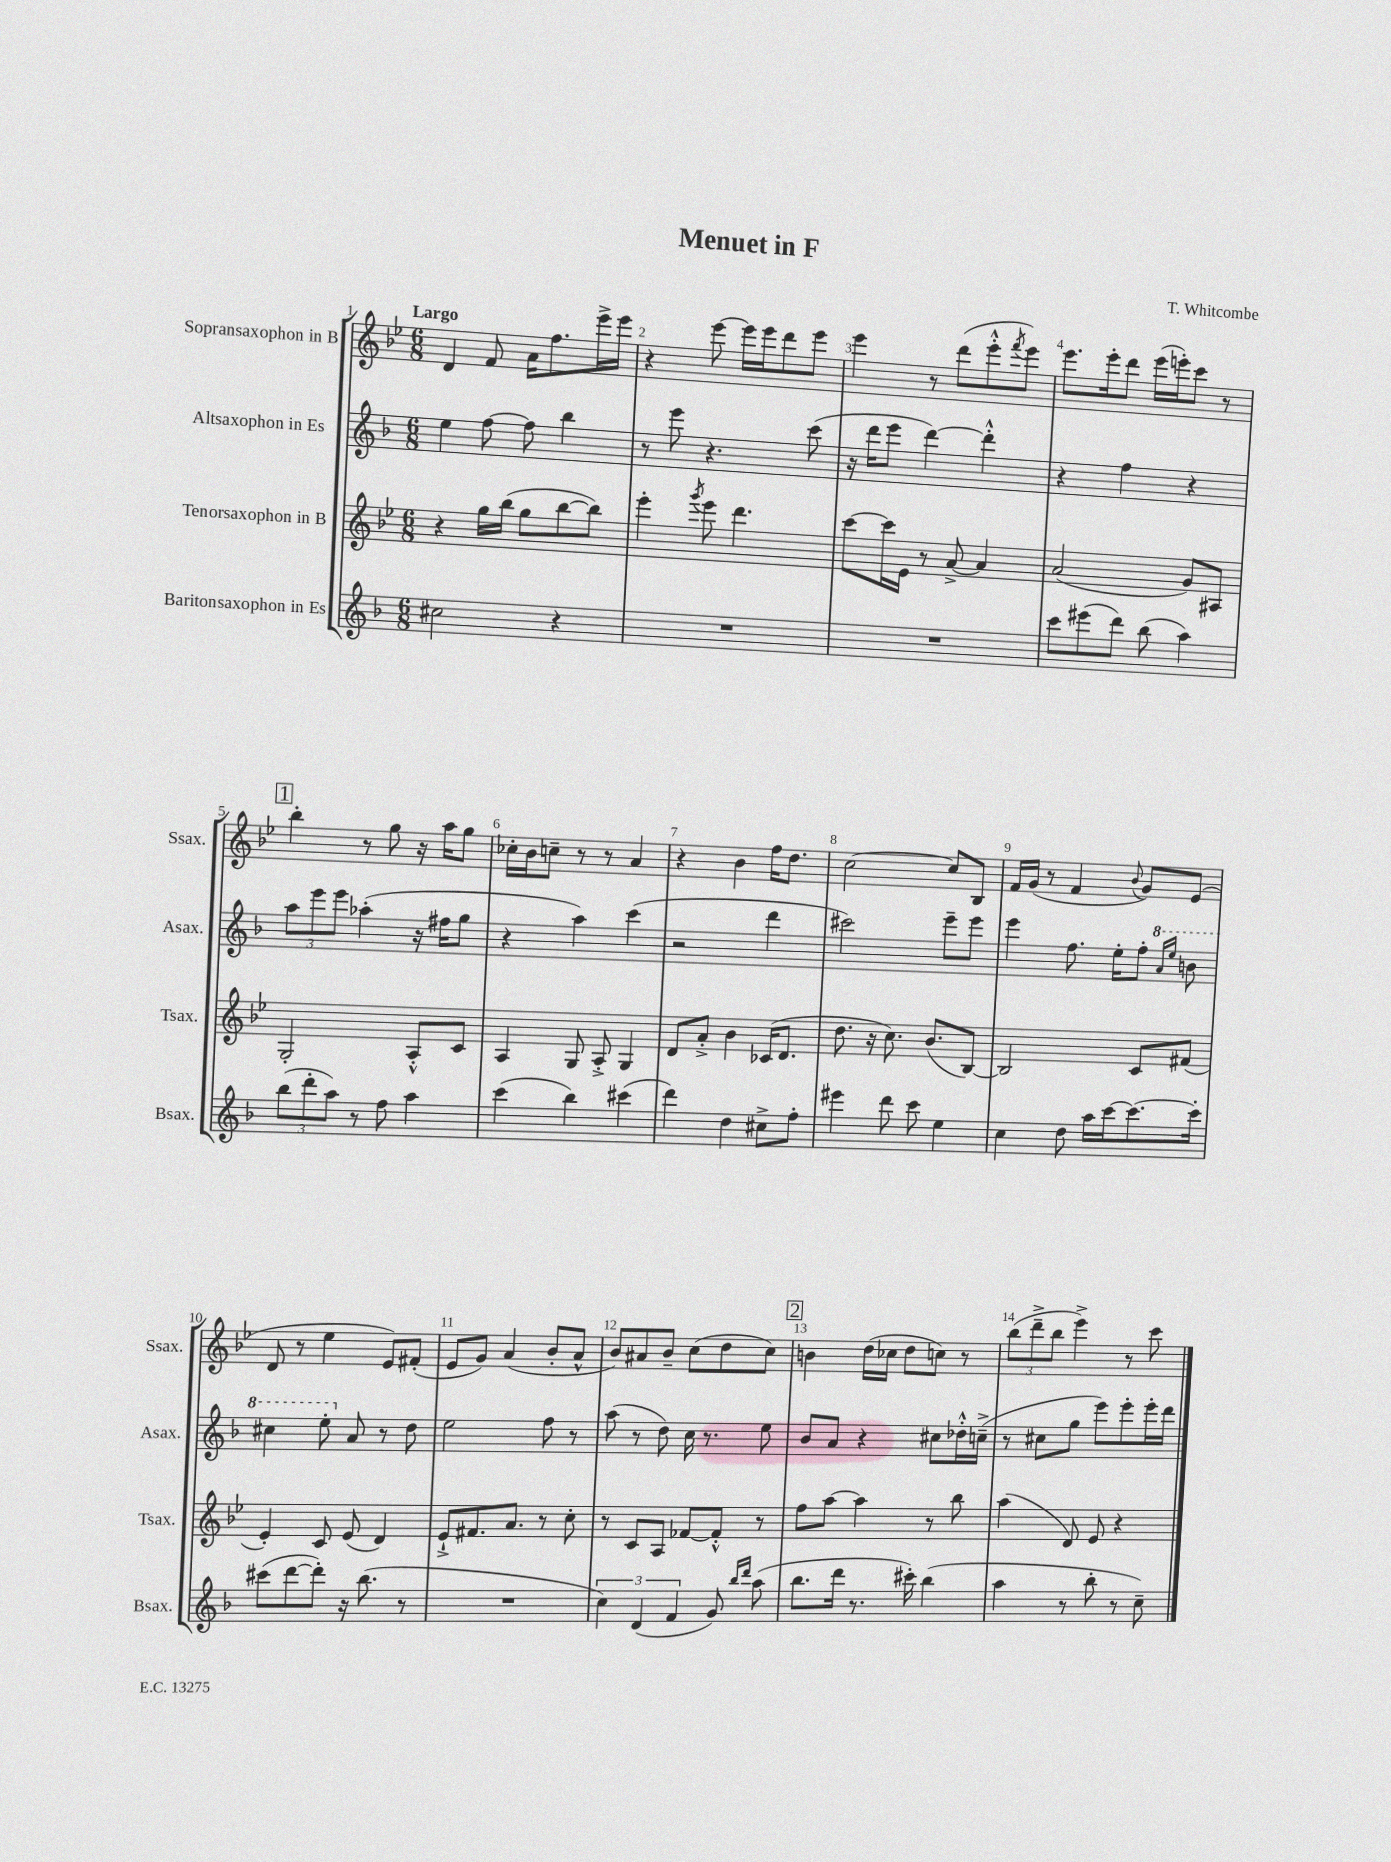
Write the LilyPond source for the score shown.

\header { title = "Menuet in F" composer = "T. Whitcombe" }
<<
\new StaffGroup <<
\new Staff = "s0" \with { instrumentName = "Sopransaxophon in B" shortInstrumentName = "Ssax." } {
    \clef treble \key bes \major \numericTimeSignature \time 6/8 \tempo "Largo"
    d'4 f'8 a'16 f''8. ees'''16-> ees'''16 |
    r4 ees'''8~ ees'''16 ees'''16 d'''8 ees'''8 |
    ees'''4 r8 d'''8( ees'''8-.-^ \acciaccatura { f'''8 } ees'''8) |
    ees'''8. ees'''16-. d'''8 ees'''16( e'''16-.) c'''8 r8 |
    \mark \markup { \box "1" } bes''4-. r8 g''8 r16 a''16 g''8 |
    ces''16-. bes'16 c''8-- r8 r8 a'4 |
    r4 bes'4 f''16 d''8. |
    c''2~ c''8 bes8 |
    f'16 g'16( r8 f'4 \appoggiatura { bes'8 } g'8) ees'8( |
    d'8 r8 ees''4 ees'8) fis'8-.( |
    ees'8 g'8) a'4( bes'8-. a'8-^ |
    bes'8) ais'8 bes'8-- c''8( d''8 c''8) |
    \mark \markup { \box "2" } b'4 d''16( ces''16 d''8 c''8) r8 |
    \tuplet 3/2 { bes''8( d'''8---> bes''8 } ees'''4->) r8 c'''8 \bar "|." |
}
\new Staff = "s1" \with { instrumentName = "Altsaxophon in Es" shortInstrumentName = "Asax." } {
    \clef treble \key f \major \numericTimeSignature \time 6/8
    e''4 f''8~ f''8 bes''4 |
    r8 e'''8 r4. c'''8( |
    r16 d'''16 e'''8 d'''4~) d'''4-.-^ |
    r4 f''4 r4 |
    \mark \markup { \box "1" } \tuplet 3/2 { a''8 e'''8 e'''8 } aes''4-.( r16 fis''16 g''8 |
    r4 a''4) c'''4( |
    r2 d'''4 |
    cis'''2) e'''8-- e'''8 |
    e'''4 f''8. e''16-. f''8-. \ottava #1 \grace { a''16 e'''16 } b''8 |
    cis'''4 e'''8-. \ottava #0 a'8 r8 d''8 |
    e''2 f''8 r8 |
    a''8( r8 d''8) c''16 r8. e''8 |
    \mark \markup { \box "2" } bes'8 a'8 r4 cis''8 des''16-.-^ c''16--->( |
    r8 cis''8 g''8 e'''8) e'''8-. e'''16-. d'''16 \bar "|." |
}
\new Staff = "s2" \with { instrumentName = "Tenorsaxophon in B" shortInstrumentName = "Tsax." } {
    \clef treble \key bes \major \numericTimeSignature \time 6/8
    r4 g''16 bes''16( g''8 bes''8~ bes''8) |
    ees'''4-. \acciaccatura { g'''8 } ees'''8 d'''4. |
    c'''8~ c'''16 ees'16 r8 a'8~-> a'4 |
    a'2( g'8) ais8 |
    \mark \markup { \box "1" } g2-. a8-.-^ c'8 |
    a4 g8 a8-.-> g4 |
    d'8 a'8-.-> bes'4 ces'16( d'8. |
    d''8. r16 c''8.) bes'8.( bes8~) |
    bes2 c'8 fis'8( |
    ees'4-.) c'8 ees'8( d'4) |
    ees'8-!-> fis'8. a'8. r8 c''8-. |
    r8 c'8 a8 fes'8~ fes'8-.-^ r8 |
    \mark \markup { \box "2" } f''8 a''8~ a''4 r8 bes''8 |
    a''4( d'8) ees'8 r4 \bar "|." |
}
\new Staff = "s3" \with { instrumentName = "Baritonsaxophon in Es" shortInstrumentName = "Bsax." } {
    \clef treble \key f \major \numericTimeSignature \time 6/8
    cis''2 r4 |
    R2. |
    R2. |
    c'''8 eis'''8( d'''8) bes''8( a''4) |
    \mark \markup { \box "1" } \tuplet 3/2 { bes''8( d'''8-. a''8) } r8 f''8 a''4 |
    c'''4( bes''4) cis'''4( |
    d'''4) d''4 cis''8-> f''8-. |
    eis'''4 d'''8 c'''8 e''4 |
    c''4 d''8 a''16 c'''16~ c'''8.~ c'''16-. |
    cis'''8( d'''8~ d'''8-.) r16 bes''8.( r8 |
    R2. |
    \tuplet 3/2 { c''4) d'4( f'4 } g'8) \grace { bes''16 d'''16 } a''8( |
    \mark \markup { \box "2" } bes''8. d'''16 r8. cis'''16-.) bes''4( |
    a''4 r8 bes''8-. r8 c''8--) \bar "|." |
}
>>
>>
\layout { \context { \Score \override BarNumber.break-visibility = ##(#f #t #t) barNumberVisibility = #all-bar-numbers-visible } }
